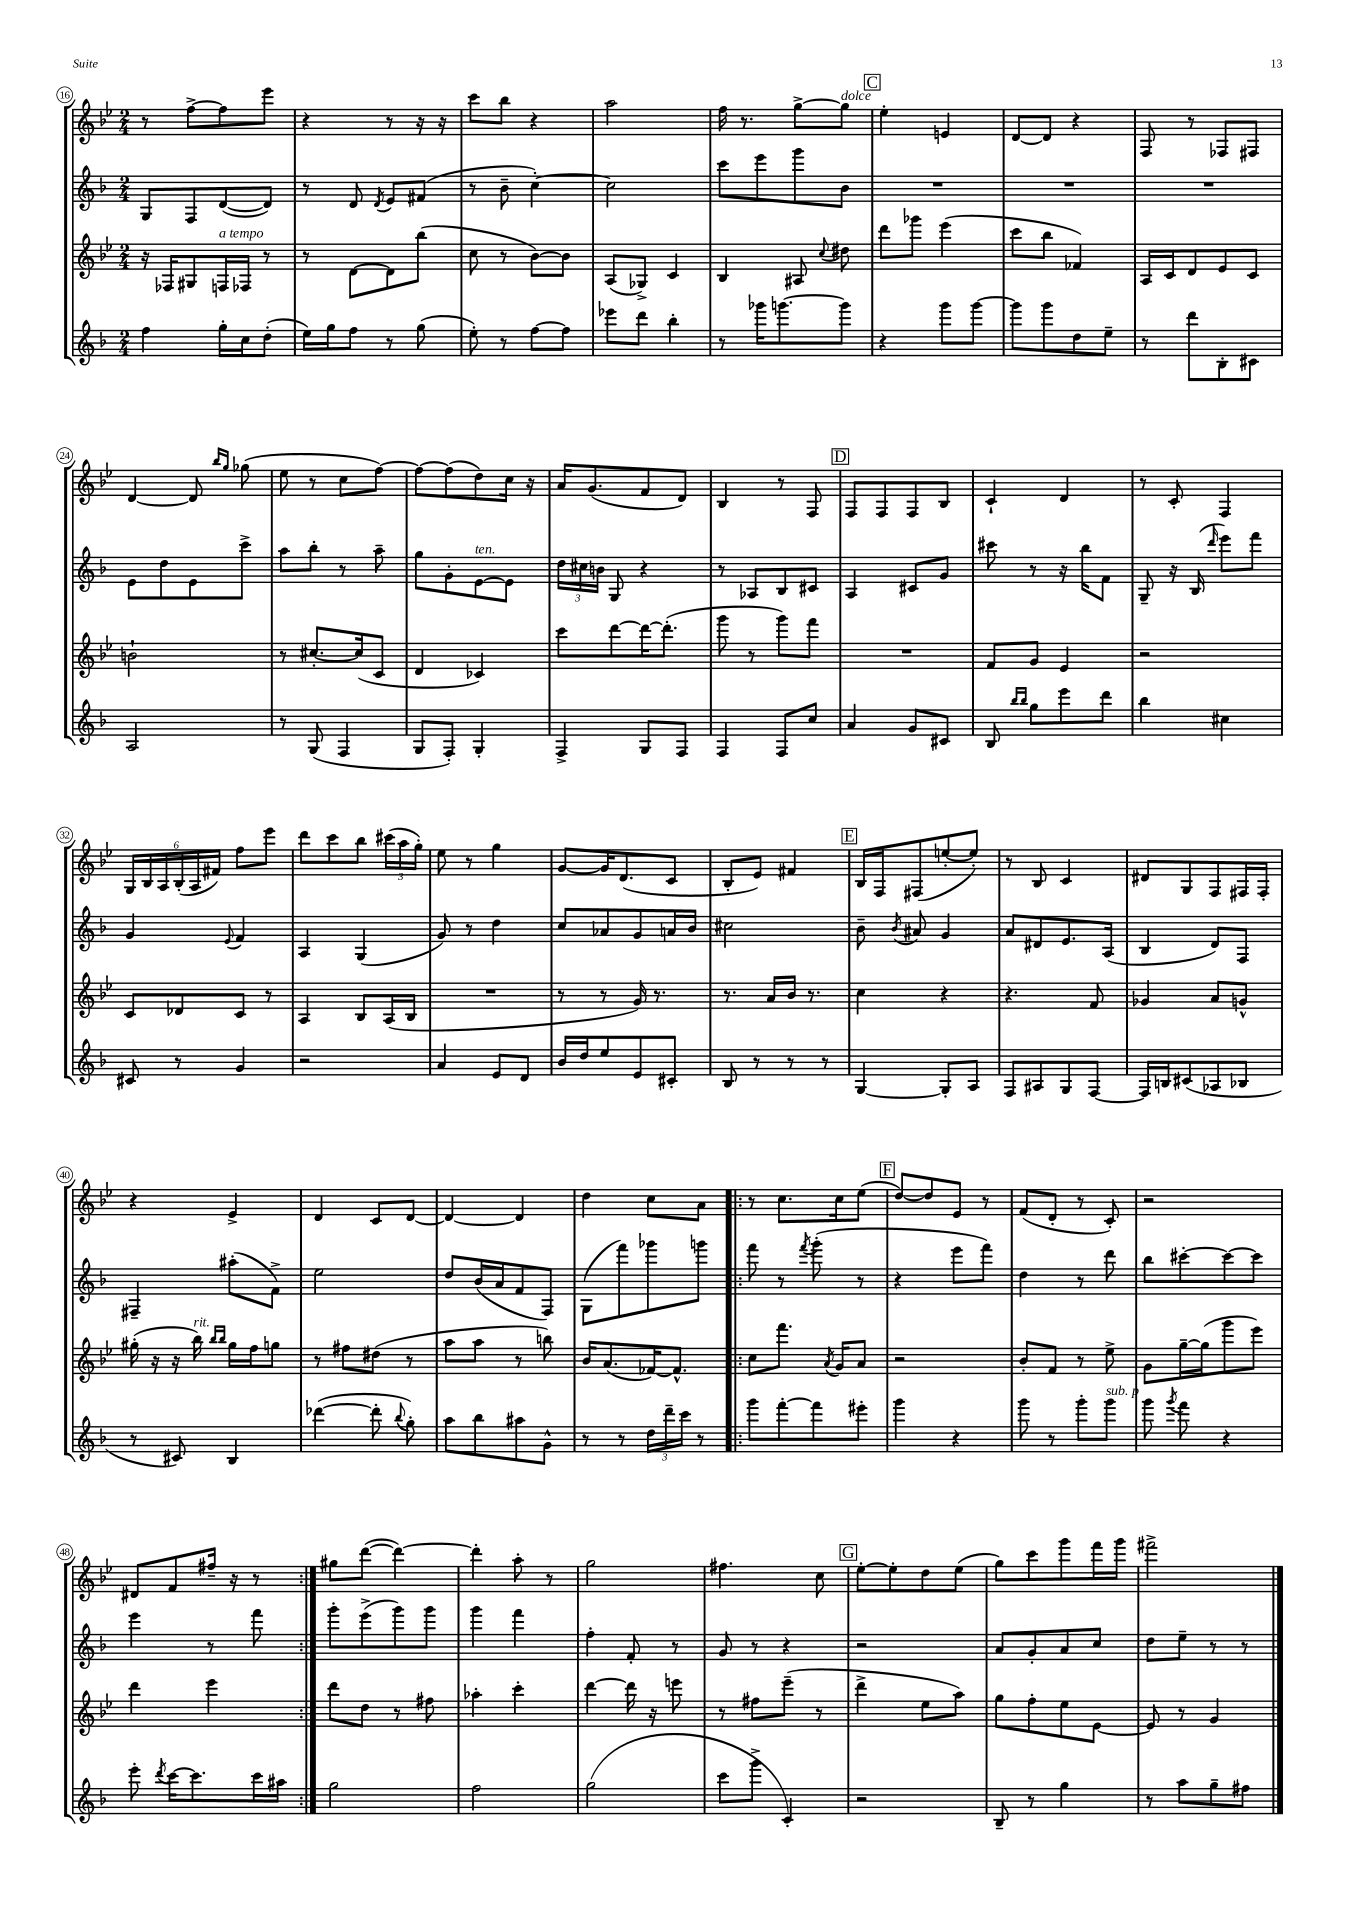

**kern	**kern	**kern	**kern
*staff4	*staff3	*staff2	*staff1
*clefG2	*clefG2	*clefG2	*clefG2
*k[b-]	*k[b-e-]	*k[b-]	*k[b-e-]
*M2/4	*M2/4	*M2/4	*M2/4
4ff\	16r	8G/L	8r
.	16F-/LK	.	.
.	8G#/	8F/	[8ff^\L
16gg'\LL	16F/L	([8d/	8ff\]
16cc\J	16F-/JJ	.	.
(8dd'\J	8r	8d/]J)	8eee-\J
=	=	=	=
16ee\LL)	8r	8r	4r
16gg\J	.	.	.
8ff\J	[8d\L	8d/	.
.	.	8qd/	.
8r	8d\]	8e/L	8r
(8gg\	(8bb-\J	(8f#/J	16r
.	.	.	16r
=	=	=	=
8ee'\)	8cc\	8r	8ccc\L
8r	8r	8b-~\	8bb-\J
[8ff\L	[8b-\L)	[4cc'\)	4r
8ff\]J	8b-\]J	.	.
=	=	=	=
8eee-\L	(8A/L	2cc\]	2aa\
8ddd\J	8G-^/J)	.	.
4bb-'\	4c/	.	.
=	=	=	=
8r	4B-/	8ccc\L	16ff\
.	.	.	8.r
16ggg-\LK	.	8eee\	.
[8.ggg\	.	.	.
.	8A#/	8ggg\	[8gg^\L
.	8qqcc/	.	.
8ggg\]J	8dd#\	8b-\J	8gg\]J
=	=	=	=
4r	8ddd\L	2r	4ee-'\
.	8ggg-\J	.	.
8ggg\L	(4eee-\	.	4e/
[8ggg\J	.	.	.
=	=	=	=
8ggg\]L	8ccc\L	2r	[8d/L
8ggg\	8bb-\J	.	8d/]J
8dd\	4f-/)	.	4r
8ee~\J	.	.	.
=	=	=	=
8r	16A/LL	2r	8F/
.	16c/J	.	.
8ddd\L	8d/	.	8r
8B-'\	8e-/	.	8F-/L
8c#\J	8c/J	.	8F#/J
=	=	=	=
2A/	2b`\	8e\L	[4d/
.	.	8dd\	.
.	.	8e\	8d/]
.	.	.	16qqbb-/LL
.	.	.	16qqgg/JJ
.	.	8ccc^\J	(8gg-\
=	=	=	=
8r	8r	8aa\L	8ee-\
(8G/	[8.cc#'/L	8bb-'\J	8r
4F/	.	8r	8cc\L
.	(16cc#/]k	.	.
.	8c/J	8aa~\	[8ff\J)
=	=	=	=
8G/L	4d/	8gg\L	8ff\_L
8F'/J)	.	8g'\	(8ff\]
4G'/	4c-/)	[8e\	8dd\)
.	.	8e\]J	16cc\Jk
.	.	.	16r
=	=	=	=
4F^/	8ccc\L	24dd\LL	16a/LK
.	.	24cc#\	.
.	.	.	(8.g/
.	.	24b\JJ	.
.	[8ddd\	8G/	.
8G/L	16ddd\_K	4r	8f/
.	(8.ddd'\]J	.	.
8F/J	.	.	8d/J)
=	=	=	=
4F/	8ggg\	8r	4B-/
.	8r	8A-/L	.
8F/L	8ggg\L)	8B-/	8r
8cc/J	8fff\J	8c#/J	8F/
=	=	=	=
4a/	2r	4A/	8F/L
.	.	.	8F/
8g/L	.	8c#/L	8F/
8c#/J	.	8g/J	8B-/J
=	=	=	=
8B-/	8f/L	8ccc#\	4c`/
16qqbb-/LL	.	.	.
16qqbb-/JJ	.	.	.
8gg\L	8g/J	8r	.
8eee\	4e-/	16r	4d/
.	.	16bb-\LK	.
8ddd\J	.	8f\J	.
=	=	=	=
4bb-\	2r	8G~/	8r
.	.	16r	8c'/
.	.	(16B-/	.
.	.	16qqddd/	.
4cc#\	.	8eee\L)	4F/
.	.	8fff\J	.
=	=	=	=
8c#/	8c/L	4g/	24G/LL
.	.	.	24B-/
.	.	.	24A/
8r	8d-/	.	(24B-'/
.	.	.	24A/
.	.	.	24f#/JJ)
.	.	8qqe/	.
4g/	8c/J	4f/	8ff\L
.	8r	.	8eee-\J
=	=	=	=
2r	4A/	4A/	8ddd\L
.	.	.	8ccc\
.	8B-/L	(4G/	8bb-\J
.	(16A/L	.	(24ccc#\LL
.	.	.	24aa\
.	16B-/JJ	.	.
.	.	.	24gg'\JJ)
=	=	=	=
4a/	2r	8g/)	8ee-\
.	.	8r	8r
8e/L	.	4dd\	4gg\
8d/J	.	.	.
=	=	=	=
16b-/LL	8r	8cc/L	[8g/L
16dd/J	.	.	.
8ee/	8r	8a-/	16g/]K
.	.	.	(8.d/
8e/	16g/)	8g/	.
.	8.r	.	.
8c#'/J	.	16a/L	8c/J
.	.	16b-/JJ	.
=	=	=	=
8B-/	8.r	2cc#\	8B-'/L
8r	.	.	8e-/J)
.	16a/LL	.	.
8r	16b-/JJ	.	4f#/
.	8.r	.	.
8r	.	.	.
=	=	=	=
[4G/	4cc\	8b-~\	16B-/LL
.	.	.	16F/J
.	.	8qb-/	.
.	.	8a#/	(8F#/
8G'/]L	4r	4g/	[8ee'/
8A/J	.	.	8ee'/]J)
=	=	=	=
8F/L	4.r	8a/L	8r
8A#/	.	8d#/	8B-/
8G/	.	8.e/	4c/
[8F/J	8f/	.	.
.	.	(16A/Jk	.
=	=	=	=
16F/]LL	4g-/	4B-/	8d#/L
16B/J	.	.	.
(8c#/	.	.	8G/
8A-/	8a/L	8d/L)	8F/
8B-/J	8g^^/J	8F/J	16F#/L
.	.	.	16F#'/JJ
=	=	=	=
8r	(16gg#'\	4F#~/	4r
.	16r	.	.
8c#/)	16r	.	.
.	16bb-\)	.	.
.	16qqbb-/LL	.	.
.	16qqbb-/JJ	.	.
4B-/	16gg#\LL	(8aa#'\L	4e-^/
.	16ff\J	.	.
.	8gg\J	8f^\J)	.
=	=	=	=
([4ddd-\	8r	2ee\	4d/
.	8ff#\L	.	.
8ddd-'\]	(8dd#\J	.	8c/L
8qqbb-/	.	.	.
8gg'\)	8r	.	[8d/J
=	=	=	=
8aa\L	8aa\L	8dd/L	4d/_
8bb-\	8aa\J	(16b-/L	.
.	.	16a/J	.
8aa#\	8r	8f/	4d/]
8g^^\J	8bb\)	8F/J)	.
=	=	=	=
8r	16b-/LK	(8G\L	4dd\
.	(8.a/	.	.
8r	.	8fff\)	.
24dd\LL	[16f-/K)	8ggg-\	8cc\L
24ddd~\	.	.	.
.	8.f-^^/]J	.	.
24ccc\JJ	.	.	.
8r	.	8ggg\J	8a\J
=!|:	=!|:	=!|:	=!|:
8ggg\L	8cc\L	8fff\	8r
[8fff'\	8.fff\J	8r	8.cc\L
.	.	8qfff/	.
8fff\]	.	(8ggg'\	.
.	8qa/	.	.
.	16g/LK	.	16cc\k
8eee#'\J	8a/J	8r	(8ee-\J
=	=	=	=
4ggg\	2r	4r	[8dd/L)
.	.	.	8dd/]
4r	.	8eee\L	8e-/J
.	.	8fff\J)	8r
=	=	=	=
8ggg\	8b-'/L	4dd\	(8f/L
8r	8f/J	.	8d'/J
8ggg'\L	8r	8r	8r
8ggg\J	8ee-^\	8ddd\	8c'/)
=	=	=	=
8ggg\	8g\L	8bb-\L	2r
8qggg/	.	.	.
8fff\	[16gg~\L	[8ccc#'\	.
.	(16gg\]J	.	.
4r	8ggg\	8ccc#\_	.
.	8eee-\J)	8ccc#\]J	.
=	=	=	=
8eee'\	4ddd\	4eee\	8d#/L
8qddd/	.	.	.
[16ccc\LK	.	.	8f/
8.ccc\]	.	.	.
.	4eee-\	8r	16ff#~/Jk
.	.	.	16r
16ccc\L	.	8fff\	8r
16aa#\JJ	.	.	.
=:|!	=:|!	=:|!	=:|!
2gg\	8ddd\L	8ggg'\L	8gg#\L
.	8dd\J	(8eee^\	([8ddd\J
.	8r	8ggg\)	4ddd\_)
.	8ff#\	8ggg\J	.
=	=	=	=
2ff\	4aa-'\	4ggg\	4ddd'\]
.	4ccc'\	4fff\	8aa'\
.	.	.	8r
=	=	=	=
(2gg\	[4ddd\	4ff'\	2gg\
.	16ddd\]	8f'/	.
.	16r	.	.
.	8eee\	8r	.
=	=	=	=
8ccc\L	8r	8g/	4.ff#\
8ggg^\J	8ff#\L	8r	.
4c'/)	(8eee-~\J	4r	.
.	8r	.	8cc\
=	=	=	=
2r	4ddd^\	2r	[8ee-'\L
.	.	.	8ee-'\]
.	8ee-\L	.	8dd\
.	8aa\J)	.	(8ee-\J
=	=	=	=
8B-~/	8gg\L	8a/L	8gg\L)
8r	8ff'\	8g'/	8ccc\
4gg\	8ee-\	8a/	8ggg\
.	[8e-\J	8cc/J	16fff\L
.	.	.	16ggg\JJ
=	=	=	=
8r	8e-/]	8dd\L	2fff#^\
8aa\L	8r	8ee~\J	.
8gg~\	4g/	8r	.
8ff#\J	.	8r	.
==	==	==	==
*-	*-	*-	*-
